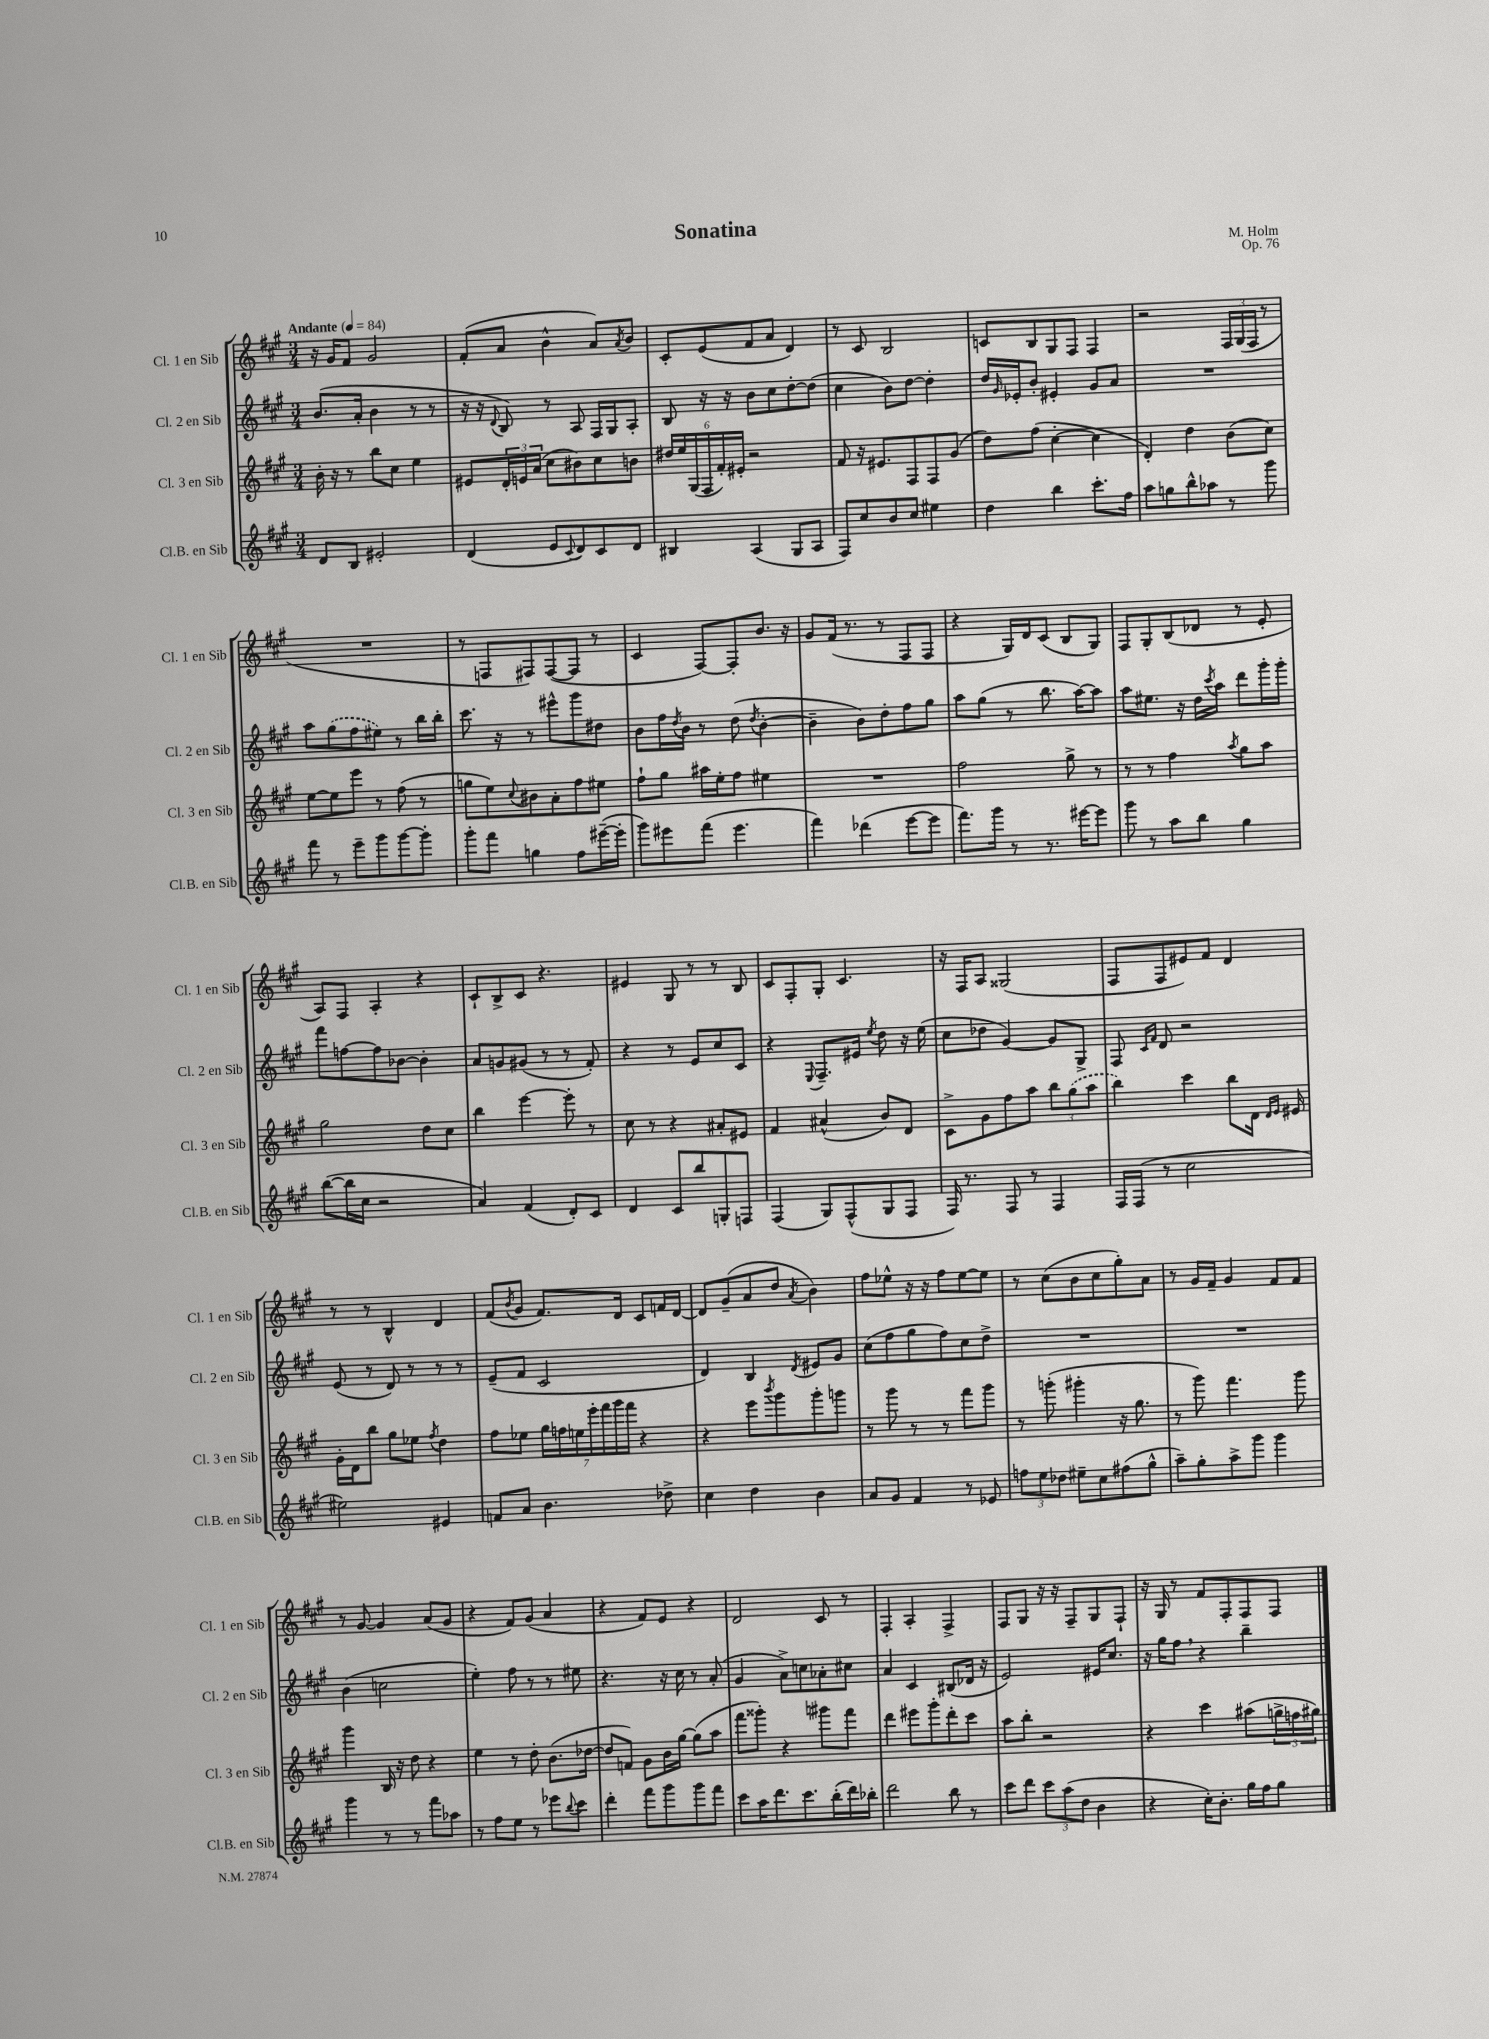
\header { title = "Sonatina" composer = "M. Holm" opus = "Op. 76" }
<<
\new StaffGroup <<
\new Staff = "s0" \with { instrumentName = "Cl. 1 en Sib" shortInstrumentName = "Cl. 1 en Sib" } {
    \clef treble \key a \major \numericTimeSignature \time 3/4 \tempo "Andante" 4 = 84
    r16 gis'16 fis'8 gis'2 |
    fis'8-.( a'8 b'4-^ a'8) \acciaccatura { a'8 } b'8 |
    cis'8-. e'8( fis'8 a'8 d'4) |
    r8 cis'8 b2 |
    c'8 b8 gis8 fis8 fis4 |
    r2 \tuplet 3/2 { fis16 gis16( fis16 } r8 |
    R2. |
    r8 f8 fis8) fis8~( fis8 r8 |
    cis'4 fis8~) fis8-. b'8. r16 |
    gis'8 fis'16( r8. r8 fis8 fis8 |
    r4 gis16) d'16 cis'8( b8 gis8) |
    fis8 gis8-. b8( des'8 r8 e'8-. |
    a8) fis8 a4-. r4 |
    cis'8-! b8-> cis'8 r4. |
    eis'4 gis8 r8 r8 b8 |
    cis'8 fis8-. gis8-. cis'4. |
    r16 fis16 a8 gisis2( |
    fis8 fis8 eis'8) fis'8 d'4 |
    r8 r8 b4-^ d'4 |
    fis'8( \acciaccatura { b'8 } gis'8 fis'8.) d'16 cis'8 f'16 d'16~ |
    d'8 gis'8--( a'8 d''8 \acciaccatura { a'8 } b'4) |
    fis''8 ees''8-^ r16 r16 fis''8 ees''8~ ees''8 |
    r8 cis''8( b'8 cis''8 gis''8-.) a'8 |
    r8 gis'16 fis'16-- gis'4 fis'8 fis'8 |
    r8 gis'8~ gis'4 a'8( gis'8 |
    r4 fis'8) gis'8( a'4 |
    r4 fis'8) e'8 r4 |
    d'2 cis'8 r8 |
    fis4-. a4-. fis4-> |
    fis8 gis8 r16 r16 fis8-- gis8 fis8-! |
    r16 gis16 r8 fis'8 fis8-. fis8 fis8 \bar "|." |
}
\new Staff = "s1" \with { instrumentName = "Cl. 2 en Sib" shortInstrumentName = "Cl. 2 en Sib" } {
    \clef treble \key a \major \numericTimeSignature \time 3/4
    b'8.( a'16-. b'4 r8 r8 |
    r16 r16 \appoggiatura { d'8 } b8) r8 a8 fis16 gis16 a8-. |
    b8 r16 r16 b'8 cis''8 d''8~-. d''8( |
    cis''4 b'8) d''8~ d''4-. |
    d''16 \grace { gis'16 } ees'16-. b'8-. eis'4-. gis'8 a'8 |
    R2. |
    a''8 \once \slurDashed gis''8( fis''8 eis''8) r8 b''16 b''16-. |
    cis'''8. r16 r8 eis'''8-^ gis'''8 dis''8 |
    b'8 fis''16 \acciaccatura { d''8 } b'16 r8 d''8( \acciaccatura { d''8 } b'4~-. |
    b'4-- b'8) d''8-. fis''8 gis''8 |
    a''8 gis''8( r8 b''8. a''16~) a''8 |
    a''8 eis''8. r16 d''16 \acciaccatura { cis'''8 } a''16 d'''8 gis'''16-. gis'''16-. |
    fis'''8 f''8~ f''8 bes'8~ bes'4-. |
    a'8 g'8 gis'8( r8 r8 fis'8-.) |
    r4 r8 e'8 cis''8 cis'8 |
    r4 \appoggiatura { e8 } fis8.-- eis'16 \acciaccatura { e''8 } d''8 r16 e''16( |
    cis''8 des''8 gis'4~) gis'8 gis8-> |
    fis8 \grace { cis'16 fis'16 } d'8 r2 |
    e'8( r8 d'8) r8 r8 r8 |
    e'8--( fis'8 cis'2 |
    d'4) b4 \acciaccatura { d'8 } eis'8 gis'8 |
    cis''8( fis''8 gis''8 fis''8) cis''8 d''8-> |
    R2. |
    R2. |
    b'4( c''2 |
    e''4-.) fis''8 r8 r8 eis''8 |
    r4. r16 cis''16 r8 a'8-.( |
    gis'4 a'8->) c''8 aes'8-. cis''8 |
    a'4 cis'4 bis8( des'16 r16 |
    e'2) eis'16 cis''8. |
    r16 gis''16 fis''8 \breathe r4 b''4-- \bar "|." |
}
\new Staff = "s2" \with { instrumentName = "Cl. 3 en Sib" shortInstrumentName = "Cl. 3 en Sib" } {
    \clef treble \key a \major \numericTimeSignature \time 3/4
    b'16-. r16 r8 b''8 cis''8 e''4 |
    eis'8 \tuplet 3/2 { d'16-. e'16 a'16( } cis''8 bis'8) cis''8 b'8 |
    \tuplet 6/4 { dis''16 e''16 gis16( fis16 fis'16-.) eis'16-. } r2 |
    fis'8 r16 eis'8. fis8 fis8 gis'8( |
    d''8) fis''8( cis''4~-. cis''4 |
    d'4-.) d''4 b'8( cis''8) |
    e''8~ e''8 e'''8 r8 fis''8( r8 |
    g''8 e''8) \appoggiatura { cis''8 } bis'8 a'8-. fis''8 eis''8 |
    fis''8-! gis''8 ais''16 e''16-. fis''8 eis''4 |
    R2. |
    fis''2 gis''8-> r8 |
    r8 r8 fis''4 \acciaccatura { a''8 } gis''8 a''8 |
    gis''2 d''8 cis''8 |
    b''4 e'''4~ e'''8-. r8 |
    cis''8 r8 r4 ais'8-. eis'8 |
    fis'4 ais'4-^( b'8) d'8 |
    cis'8-> gis'8 fis''8 a''8 \tuplet 3/2 { b''8 \once \slurDashed gis''8( a''8 } |
    b''4) cis'''4 b''8 d'16 \grace { d'16 e'16 } eis'16 |
    gis'16-. d'16 b''8 gis''8 ees''8 \acciaccatura { fis''8 } d''4 |
    fis''8 ees''8 \tuplet 7/4 { gis''16 f''16 e''16 e'''16-. fis'''16 gis'''16 fis'''16 } r4 |
    r4 e'''8 \acciaccatura { b'''8 } gis'''8 gis'''8-. g'''8 |
    r8 gis'''8 r8 r8 fis'''8 gis'''8 |
    r8 g'''8-.( gis'''4-. r16 gis''8. |
    r8 gis'''8) fis'''4. gis'''8 |
    gis'''4 b16 r16 d''8 r4 |
    e''4 r8 d''8-. b'8.( des''16~ |
    des''8 f'8) gis'8 b'16 gis''16~ gis''8( a''8 |
    fis'''8 gisis'''8-.) r4 gis'''8 fis'''8 |
    d'''4 eis'''8 gis'''8-. d'''8-. cis'''8 |
    a''8 b''8-. r2 |
    r4 cis'''4 ais''8( \tuplet 3/2 { g''16-> f''16 gis''16) } \bar "|." |
}
\new Staff = "s3" \with { instrumentName = "Cl.B. en Sib" shortInstrumentName = "Cl.B. en Sib" } {
    \clef treble \key a \major \numericTimeSignature \time 3/4
    d'8 b8 eis'2-. |
    d'4( e'8 \appoggiatura { cis'8 } d'8) cis'8 d'8 |
    bis4 a4( gis8 a8 |
    fis8) cis''8 b'8 cis''8 eis''4 |
    d''4 b''4 cis'''8.-. fis''16 |
    a''8 g''8 b''8-^ aes''8 r8 gis'''8 |
    fis'''8 r8 e'''8-- gis'''8 gis'''8~ gis'''8-. |
    gis'''8-. fis'''8 g''4 fis''8 eis'''16~--( eis'''16-. |
    gis'''8) eis'''8 fis'''8( eis'''4. |
    fis'''4) des'''4( e'''8~ e'''8 |
    fis'''8.) gis'''16 r8 r8. eis'''16~ eis'''8 |
    gis'''8 r8 a''8 b''8 gis''4 |
    b''8~( b''16 cis''16 r2 |
    a'4) fis'4( d'8-.) cis'8 |
    d'4 cis'8 b''8 g8-. f8 |
    fis4( gis8) fis8-^( gis8 fis8 |
    fis16) r8. fis8 r8 fis4 |
    fis16 fis16( r8 cis''2 |
    eis''2) eis'4 |
    f'8 a'8 b'4. des''8-> |
    cis''4 d''4 b'4 |
    a'8 gis'8 fis'4 r8 ees'8 |
    \tuplet 3/2 { f''8 e''8 des''8 } eis''8-- cis''8 fis''8( gis''8-^ |
    a''8--) gis''8-. a''8-> gis'''8 gis'''4 |
    gis'''4 r8 r8 fis'''8 aes''8 |
    r8 fis''8 e''8 r8 ees'''8 \appoggiatura { b''8 } cis'''8 |
    d'''4-. fis'''8 gis'''8 gis'''8 fis'''8 |
    cis'''8 a''16 d'''8. cis'''8. b''16-.( d'''16) bes''16-. |
    d'''2 b''8 r8 |
    cis'''8 d'''8 \tuplet 3/2 { cis'''8 a''8( d''8 } b'4 |
    r4 cis''16-.) b'8.-. gis''16 fis''16 gis''8 \bar "|." |
}
>>
>>
\layout { \context { \Score \remove "Bar_number_engraver" } }
